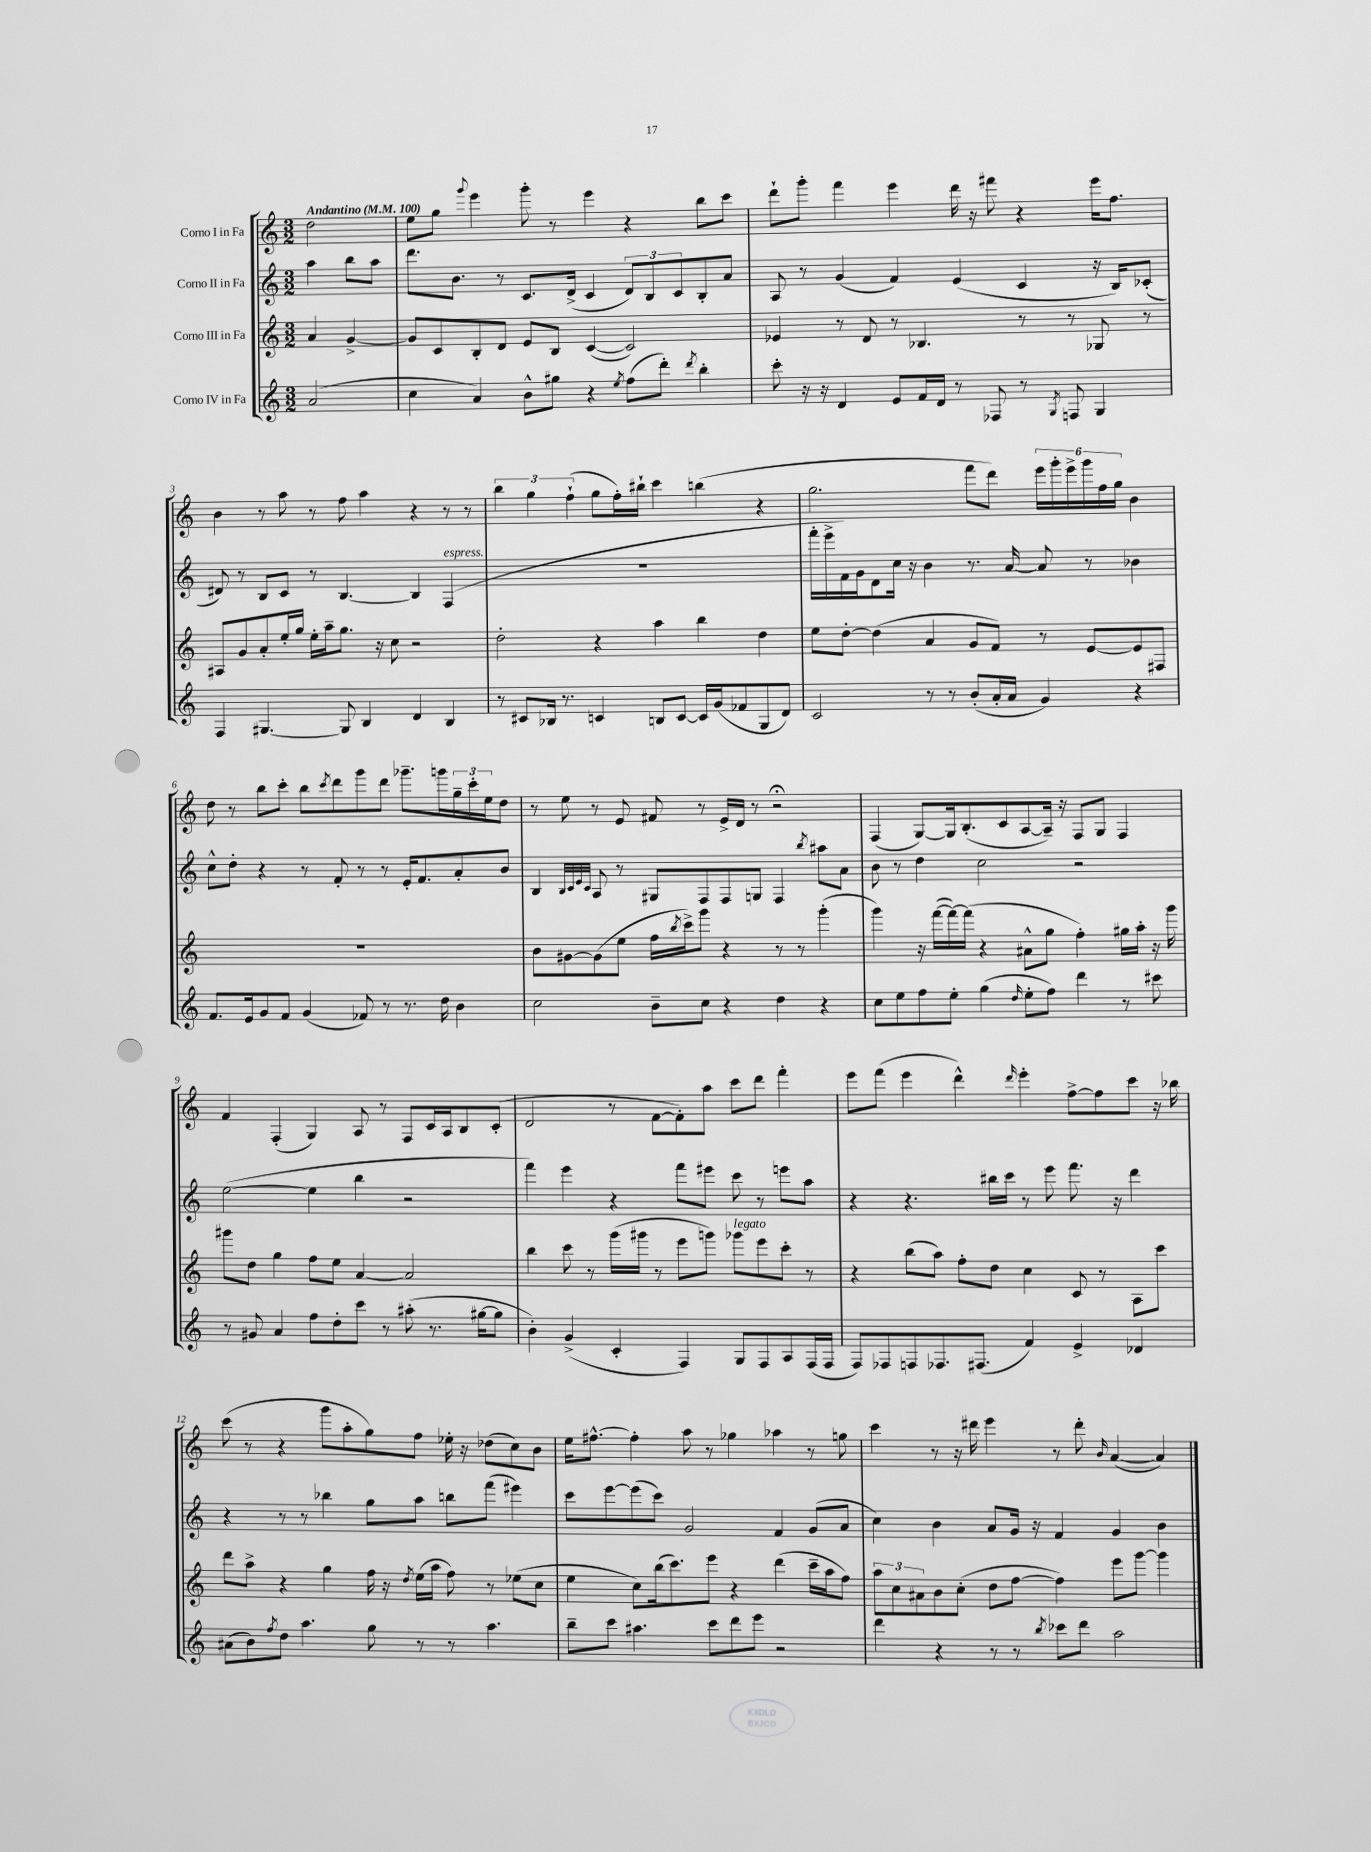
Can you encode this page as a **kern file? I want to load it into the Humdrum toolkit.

**kern	**kern	**kern	**kern
*staff4	*staff3	*staff2	*staff1
*clefG2	*clefG2	*clefG2	*clefG2
*k[]	*k[]	*k[]	*k[]
*M3/2	*M3/2	*M3/2	*M3/2
*MM100	*MM100	*MM100	*MM100
(2a	4a	4aa	2dd
.	[4g^	8bb	.
.	.	8aa	.
=	=	=	=
4cc	8g]	8.ddd	8ee
.	8c	.	8gg
.	.	8.b	.
.	.	.	8qqggg
4a)	8B'	.	4eee
.	8d	8r	.
8b^^	8e	8.c	8ggg'
8gg#	8B	.	8r
.	.	(16d^	.
4r	([4c	4c	4eee
8qee	.	.	.
(8ff	2c])	12d)	4r
.	.	12B	.
8ddd')	.	.	.
.	.	12c	.
8qddd	.	.	.
4bb'	.	8B'	8bb
.	.	8a	8ccc
=	=	=	=
8ccc'	4e-	8A	8ddd`
16r	.	8r	8ggg'
16r	.	.	.
4d	8r	(4g	4fff
.	8d	.	.
8e	8r	4f)	4eee
16f	4.B-	.	.
16d	.	.	.
8r	.	(4e	16ddd
.	.	.	16r
8F-	.	.	8fff#
8r	8r	4c	4r
8qG	.	.	.
8F	8r	.	.
4G	8G-	16r	16eee
.	.	16B)	8.ff
.	8r	(8c-'	.
=	=	=	=
4F	8A#	8d#)	4b
.	8g	8r	.
[4.G#	8a'	8B	8r
.	16ee'	8c	8aa
.	16gg	.	.
.	16ee'	8r	8r
.	16aa~	.	.
8G#]	8.gg	[4.B	8ff
4B	.	.	4aa
.	16r	.	.
.	8cc	.	.
4d	2r	4B]	4r
4B	.	(4F	8r
.	.	.	8r
=	=	=	=
8r	2dd'	1.r	6bb
8c#	.	.	.
.	.	.	6gg
16B-	.	.	.
8.r	.	.	.
.	.	.	(6ff`
4c	4r	.	8gg
.	.	.	16ff')
.	.	.	16bb#`
8B	4aa	.	4ccc
[8c	.	.	.
16c]	4bb	.	(4bb
(16g	.	.	.
8f-	.	.	.
8G	4dd	.	4r
8d)	.	.	.
=	=	=	=
2c	8ee	16fff'	2.gg
.	.	16eee^	.
.	[8dd'	16f)	.
.	.	16g	.
.	(4dd]	8d	.
.	.	16cc	.
.	.	16r	.
8r	4a	4b	.
8r	.	.	.
(8b'	8g	8.r	8fff
16a'	8f)	.	8ddd)
16a	.	[16a	.
4g)	8r	8a]	24eee
.	.	.	24ggg'
.	.	.	24eee^
.	[8e	8r	24ggg
.	.	.	24ff
.	.	.	24gg
4r	8e]	4b-	4b
.	8F#	.	.
=	=	=	=
8.f	1.r	8cc^^	8dd
.	.	8dd'	8r
16e	.	.	.
8g	.	4r	8bb
8f	.	.	8ccc'
(4g	.	8r	8bb
.	.	.	8qccc
.	.	8f'	8ddd
8f-)	.	8r	8ggg
8r	.	8r	8ddd
8.r	.	16e'	8.ggg-~
.	.	8.f	.
16dd	.	.	16ggg
4b	.	8a'	24gg~
.	.	.	24ccc'
.	.	.	24ee
.	.	8b	8dd
=	=	=	=
2cc	8b	4B	8r
.	[8g#	.	8ee
.	.	32qqB	.
.	.	32qqc	.
.	.	32qqe	.
.	.	32qqc	.
.	(8g#]	8A	8r
.	8ee	8r	8e
8b~	16ff	8G#	8f#
.	8qbb	.	.
.	16ccc^)	.	.
8cc	8ggg	8F	8r
4r	4r	8F	16e^
.	.	.	16d
.	.	8G	8r
4dd	8r	4F	2r;
.	8r	.	.
.	.	8qbb	.
4r	(4ggg'	8aa#	.
.	.	8a	.
=	=	=	=
8cc	4ggg)	8b	(4F
8ee	.	8r	.
8ff	16r	4dd	[8G)
.	([16fff	.	.
8ee'	16fff_)	.	16G]
.	(16fff]	.	(8.B'
(4gg	4r	2cc	.
.	.	.	8c
16qqdd	.	.	.
8ee'	8a#^^	.	[8A
8ff)	8gg	.	16A~])
.	.	.	16r
4ddd	4ff')	2r	8F
.	.	.	8G
8r	16gg#	.	4F
.	16aa'	.	.
8ccc#	16r	.	.
.	16ggg	.	.
=	=	=	=
8r	8ggg#	([2ee	4f
8g#	8dd	.	.
4a	4gg	.	(4F'
8ff	8ff	4ee]	4G)
8dd'	8ee	.	.
8ccc	[4a	4bb	8A
8r	.	.	8r
(8aa#'	2a]	2r	8F
8.r	.	.	16c
.	.	.	16A
.	.	.	8B
[16gg#	.	.	.
8gg#]	.	.	(8c'
=	=	=	=
4b')	4bb	4fff)	2d
(4g^	8ccc	4eee	.
.	8r	.	.
4c'	(16ggg	4r	8r
.	16ggg#	.	.
.	8r	.	[8f
4F)	8eee	8fff	8f'])
.	8ggg)	8eee#	8aa
8G	8ggg-	8ccc	8ccc
8F	8eee	8r	8ddd
8A	8ccc'	8eee	4fff'
(16F	8r	8aa	.
16F	.	.	.
=	=	=	=
8F)	4r	4r	8eee
8F-	.	.	(8fff
8F	(8bb	4.r	4eee
8.F-	8aa)	.	.
.	8ff'	.	4ddd^^)
(8.F#	.	.	.
.	8dd	16bb#	.
.	.	16ccc	.
.	.	.	16qqddd
4f)	4cc	8r	4eee'
.	.	8eee	.
4e^	8c	8.fff	[8ff^
.	8r	.	8ff]
.	.	16r	.
4d-	8A	4ddd	8ccc
.	8ccc	.	16r
.	.	.	16bb-
=	=	=	=
(8a#	8ddd	4r	(8ccc
8b)	8aa^	.	8r
8qff	.	.	.
8dd	4r	8r	4r
4.aa	.	8r	.
.	4gg	4bb-	8ggg
.	.	.	8aa'
8gg	16ff	8gg	8gg)
.	16r	.	.
.	8qdd	.	.
8r	(16ee	8aa	8ff
.	16aa	.	.
8r	8ff)	8bb	16ee-'
.	.	.	16r
4.aa	8r	(8fff	(8dd-
.	(8ee-	4eee#)	8cc)
.	8cc	.	8b
=	=	=	=
8bb~	4ee	8ccc	16ee
.	.	.	[8.ff#^^
8ccc	.	[8eee	.
4.aa#	8cc)	(8eee]	4ff#']
.	(16bb	8ccc)	.
.	8.ccc)	.	.
.	.	2g	8aa
8ccc	8eee	.	8r
8ddd	4r	.	4gg-
8eee	.	.	.
2r	(4ddd	4f	4aa-
.	16ccc~	(8g	8r
.	16aa	.	.
.	8ff)	8a	8gg
=	=	=	=
4ddd	12aa	4cc)	4ccc
.	12cc	.	.
.	12a#	.	.
4r	8b	4b	8r
.	(8cc'	.	16r
.	.	.	16ddd#
8r	8dd	8a	4eee
8r	[8ff	16g	.
.	.	16r	.
8qbb	.	.	.
8ccc-	4ff])	4f	8r
8ddd	.	.	8ddd#'
.	.	.	16qqb
2aa	8eee	4g	([4a
.	[8ggg	.	.
.	4ggg]	4b	4a])
==	==	==	==
*-	*-	*-	*-
